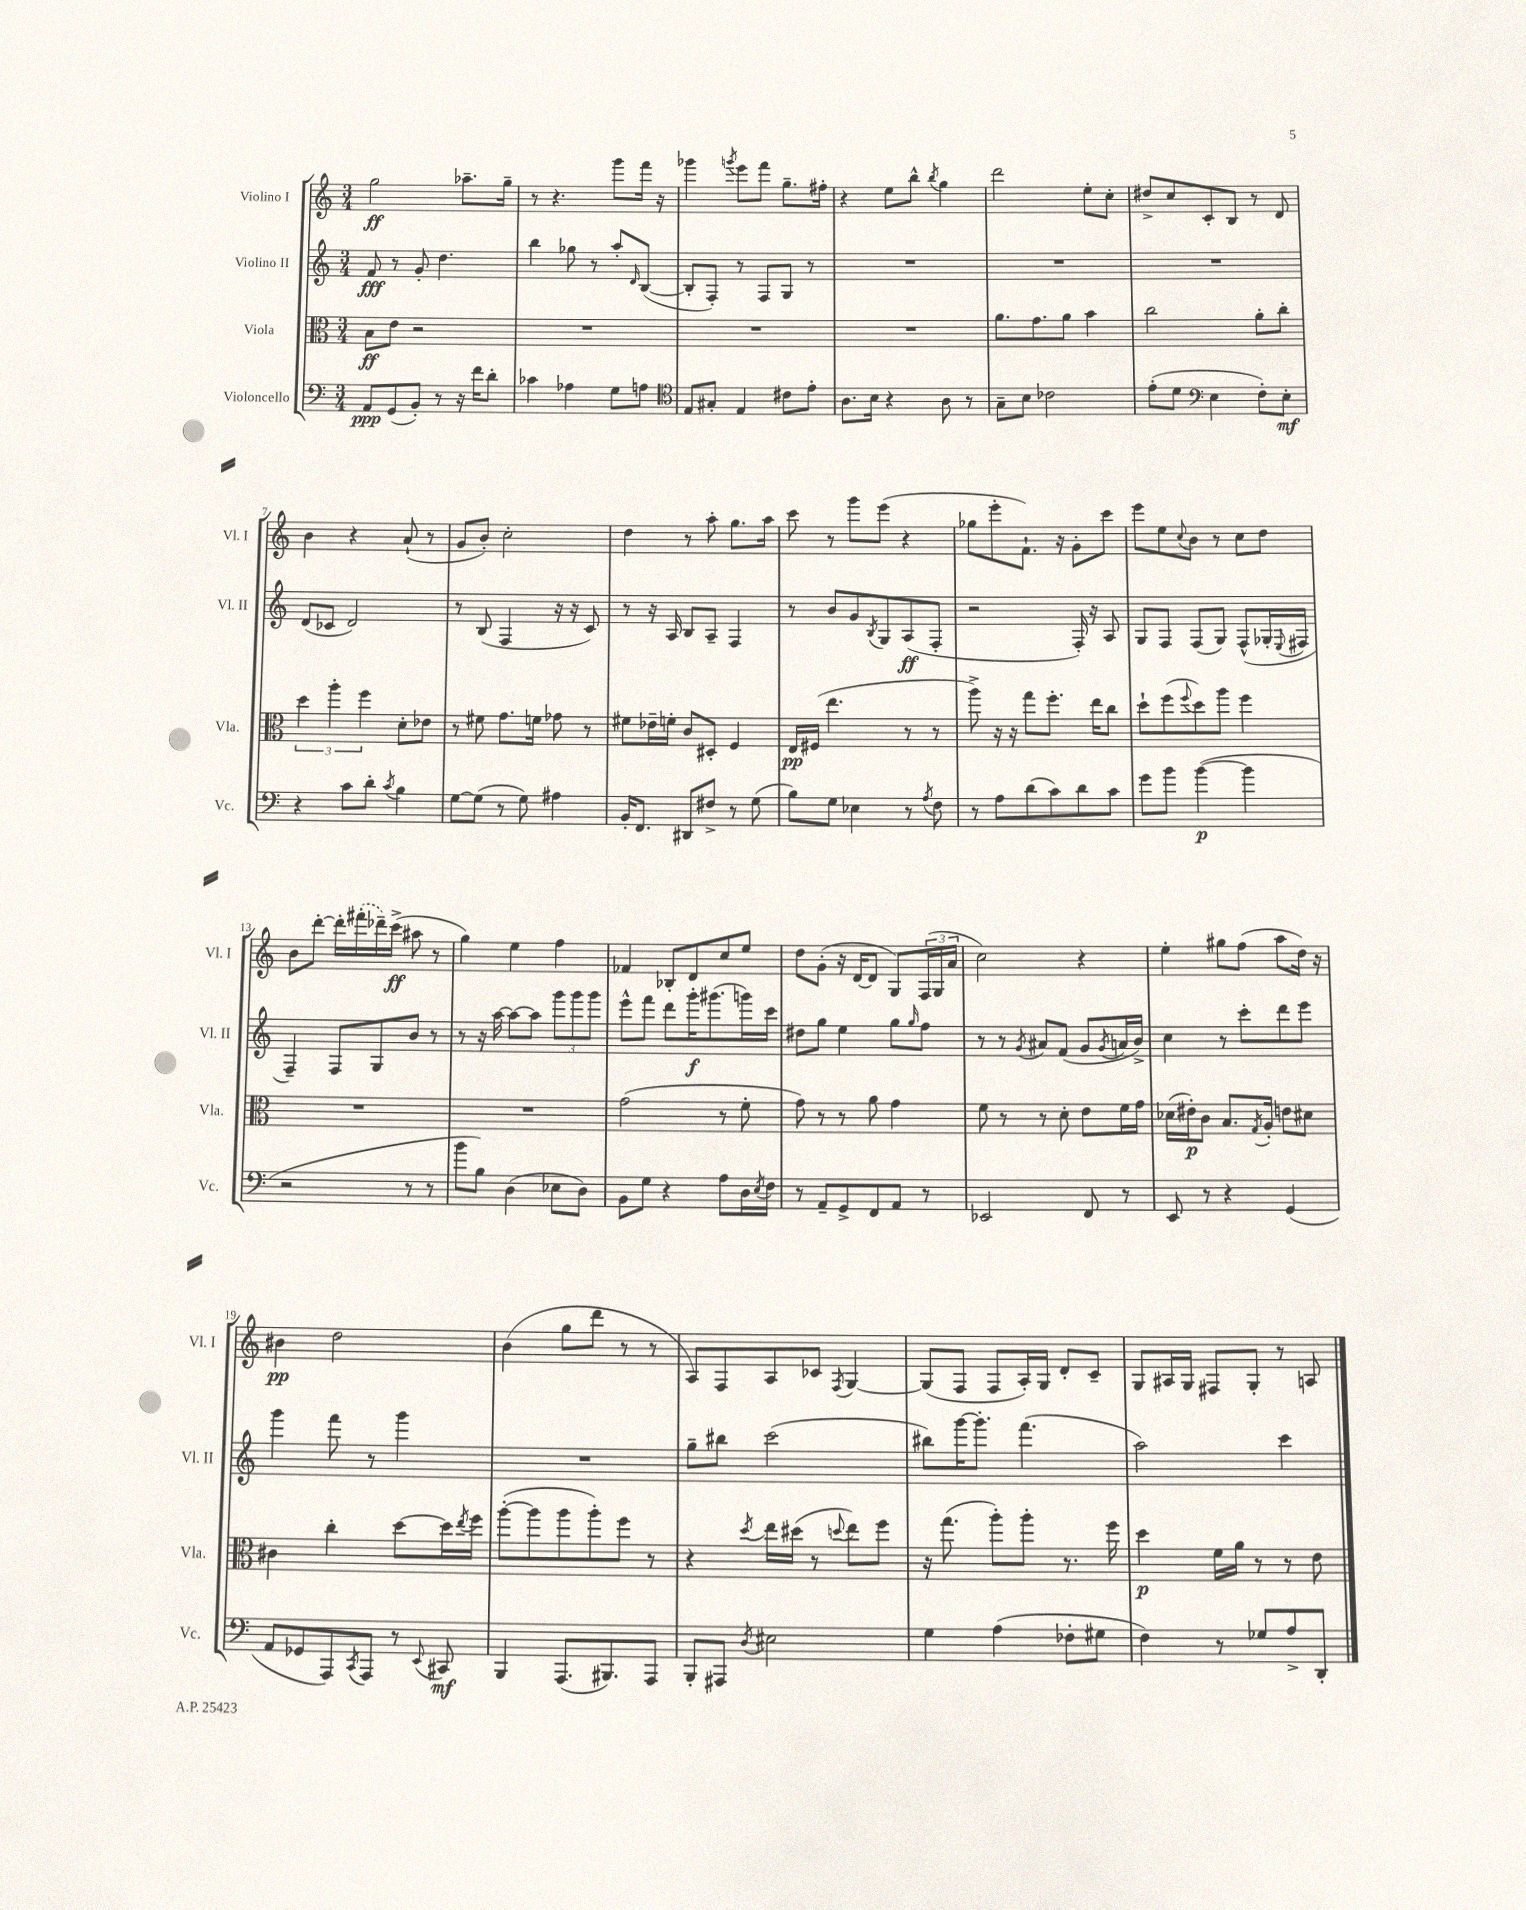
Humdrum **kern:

**kern	**kern	**kern	**kern
*staff4	*staff3	*staff2	*staff1
*clefF4	*clefC3	*clefG2	*clefG2
*k[]	*k[]	*k[]	*k[]
*M3/4	*M3/4	*M3/4	*M3/4
8AA/L	8B\L	8f/	2gg\
(8GG/	8e\J	8r	.
8BB'/J)	2r	8g'/	.
8r	.	4.dd\	.
16r	.	.	8.aa-~\L
16f\LK	.	.	.
8d'\J	.	.	.
.	.	.	16gg~\Jk
=	=	=	=
4c-\	2.r	4bb\	8r
.	.	.	4.r
4A-\	.	8gg-\	.
.	.	8r	.
8G\L	.	8aa'/L	8ggg\L
.	.	16qqd/	.
8A\J	.	([8B/J	16fff\Jk
.	.	.	16r
=	=	=	=
*clefC4	*	*	*
8E/L	2.r	8B'/]L	4ggg-\
8G#'/J	.	8F'/J)	.
.	.	.	8qggg/
4E/	.	8r	8eee\L
.	.	8F/L	8fff\J
8c#\L	.	8G/J	8.gg~\L
8e'\J	.	8r	.
.	.	.	16ff#'\Jk
=	=	=	=
8.A\L	2.r	2.r	4r
16B\Jk	.	.	.
4r	.	.	8ee\L
.	.	.	8bb^^\J
.	.	.	8qbb/
8A\	.	.	4gg\
8r	.	.	.
=	=	=	=
8G~\L	8.a\L	2.r	2ddd\
8B\J	.	.	.
.	8.g\	.	.
2c-\	.	.	.
.	8a\J	.	.
.	4b\	.	8ee'\L
.	.	.	8cc'\J
=	=	=	=
(8e'\L	2cc\	2.r	8dd#^/L
8d\J	.	.	8cc/
*clefF4	*	*	*
4E\	.	.	8c'/
.	.	.	8B/J
8F'\L)	8a'\L	.	8r
8E'\J	8cc'\J	.	8d/
=	=	=	=
4r	6dd\	(8d/L	4b\
.	.	8c-/J	.
.	6aa'\	.	.
8c\L	.	2d/)	4r
.	6ff\	.	.
8d'\J	.	.	.
8qc/	.	.	.
4B\	8d'\L	.	(8a`/
.	8e-\J	.	8r
=	=	=	=
[8G\L	8r	8r	8g/L
(8G\]J	8f#\	(8B/	8b'/J)
8r	8.g\L	4F/	2cc'\
8G\)	.	.	.
.	16f\Jk	.	.
4A#\	8g-\	16r	.
.	.	16r	.
.	8r	8c/)	.
=	=	=	=
16BB'/LK	8f#\L	8r	4dd\
8.FF/J	.	.	.
.	16e-~\L	16r	.
.	16f'\JJ	16A/	.
8DD#/L	8c/L	8B/L	8r
8F#^/J	8D#'/J	8A~/J	8aa'\
8r	4F/	4F/	8.gg\L
(8G\	.	.	.
.	.	.	16aa\Jk
=	=	=	=
8B\L)	16E/LL	8r	8ccc\
.	(16F#/JJ	.	.
8G\J	4.ee\	8b/L	8r
4E-\	.	8g/	8ggg\L
.	.	8qB/	.
.	.	8G/	(8eee\J
8r	8r	(8A/	4r
8qA/	.	.	.
8F\	8r	8F'/J	.
=	=	=	=
8r	8aa^\)	2r	8gg-\L
8A\L	16r	.	8eee'\
.	16r	.	.
(8d\	8gg\L	.	8.f`\J)
8c\)	8.ff'\J	.	.
.	.	.	16r
8d\	.	16F'/)	8g'\L
.	16ee\LK	16r	.
8c\J	8cc\J	8A/	8ccc\J
=	=	=	=
8g\L	8dd`\L	8G/L	8eee\L
8b\J	(8ff\	8F/J	8ee\
.	8qqff/	.	8qqcc/
([4b\	8dd\)	(8F/L	8b\J
.	8aa\J	8G/J)	8r
4b\]	4ff\	(8F^^/L	8cc\L
.	.	16G-'/L	8dd\J
.	.	8qqE/	.
.	.	16F#/JJ	.
=	=	=	=
2r	2.r	4F~/)	8b\L
.	.	.	[8ddd'\J
.	.	8F/L	16ddd'\]LL
.	.	.	(16fff#'\
.	.	8G/	16ddd-~\)
.	.	.	(16ccc^\JJ
8r	.	8b/J	8aa#\
8r	.	8r	8r
=	=	=	=
8b\L	2.r	8r	4gg\)
8B\J)	.	16r	.
.	.	[16aa\	.
(4D\	.	8aa\_L	4ee\
.	.	8aa\]J	.
8E-\L	.	12ggg\L	4ff\
.	.	12ggg\	.
8D\J)	.	.	.
.	.	12ggg\J	.
=	=	=	=
8BB\L	(2g\	8eee^^\L	4f-/
8G\J	.	8fff\J	.
4r	.	8ddd\L	8B-'/L
.	.	16ggg'\K	8d/
.	.	(8.ggg#\	.
8A\L	8r	.	8cc/
16D\L	8f'\	16ggg\L)	8ee/J
8qE/	.	.	.
16F\JJ	.	16ccc\JJ	.
=	=	=	=
8r	8g\)	8dd#\L	8dd\L
8AA~/L	8r	8gg\J	(8g'\J
8GG^/	8r	4ee\	16r
.	.	.	[16d/LK
8FF/	8a\	.	8d/]J
8AA/J	4g\	8gg\L	8G/L)
.	.	16qqgg/	.
8r	.	8ff\J	(24F/L
.	.	.	24G/
.	.	.	24a/JJ
=	=	=	=
2EE-/	8f\	8r	2cc\)
.	8r	8r	.
.	.	8qg/	.
.	8r	8a#/L	.
.	8d'\	(8f/J	.
8FF/	8e\L	8g/L	4r
.	.	8qg/	.
8r	16f\L	16a/L	.
.	16g\JJ	16b^/JJ)	.
=	=	=	=
8EE/	(16d-\LL	4cc\	4ee'\
.	16e#'\J)	.	.
8r	8c\J	.	.
4r	8.B/L	8r	8gg#\L
.	.	8ccc'\L	(8ff\J
.	8qG/	.	.
.	16A'/Jk	.	.
(4GG/	8e\L	8ddd\	8aa\L
.	8d#\J	8eee\J	16dd\Jk)
.	.	.	16r
=	=	=	=
8AA/L	4c#\	4ggg\	4b#\
8GG-/	.	.	.
8AAA/)	4cc'\	8fff\	2dd\
8qCC/	.	.	.
8AAA/J	.	8r	.
8r	[8dd\L	4ggg\	.
8qqEE/	.	.	.
8CC#/	16dd\]L	.	.
.	8qee/	.	.
.	16ff\JJ	.	.
=	=	=	=
4BBB/	([8aa'\L	2.r	(4b\
.	8aa\]	.	.
(8.AAA/L	8aa\	.	8gg\L
.	8aa'\)	.	8ddd\J
8.BBB#/)	.	.	.
.	8ff\J	.	8r
8AAA/J	8r	.	8r
=	=	=	=
8BBB'/L	4r	8gg~\L	8A/L)
8AAA#/J	.	8bb#\J	8F/
8qD/	8qdd/	.	.
2E#\	16ee\LL	(2ccc\	8A/
.	(16dd#\JJ	.	.
.	8r	.	8c-/J
.	8qqdd/	.	8qF/
.	8ee\L)	.	[4G/
.	8ff\J	.	.
=	=	=	=
4G\	16r	8bb#\L)	(8G/]L
.	(8.gg\	.	.
.	.	[16ggg\K	8F/J
.	.	8.ggg'\]J	.
(4A\	8aa'\L)	.	8F/L
.	8aa'\J	(4.fff\	16A'/L)
.	.	.	16G/JJ
8F-'\L	8.r	.	8d'/L
8G#\J	.	.	8c~/J
.	16ff\	.	.
=	=	=	=
4F\)	4dd\	2aa\)	8G/L
.	.	.	16A#/L
.	.	.	16G/JJ
8r	16f\LL	.	8F#/L
.	16a\JJ	.	.
8G-/L	8r	.	8G'/J
8A^/	8r	4ccc\	8r
8DD'/J	8e\	.	8A/
==	==	==	==
*-	*-	*-	*-
